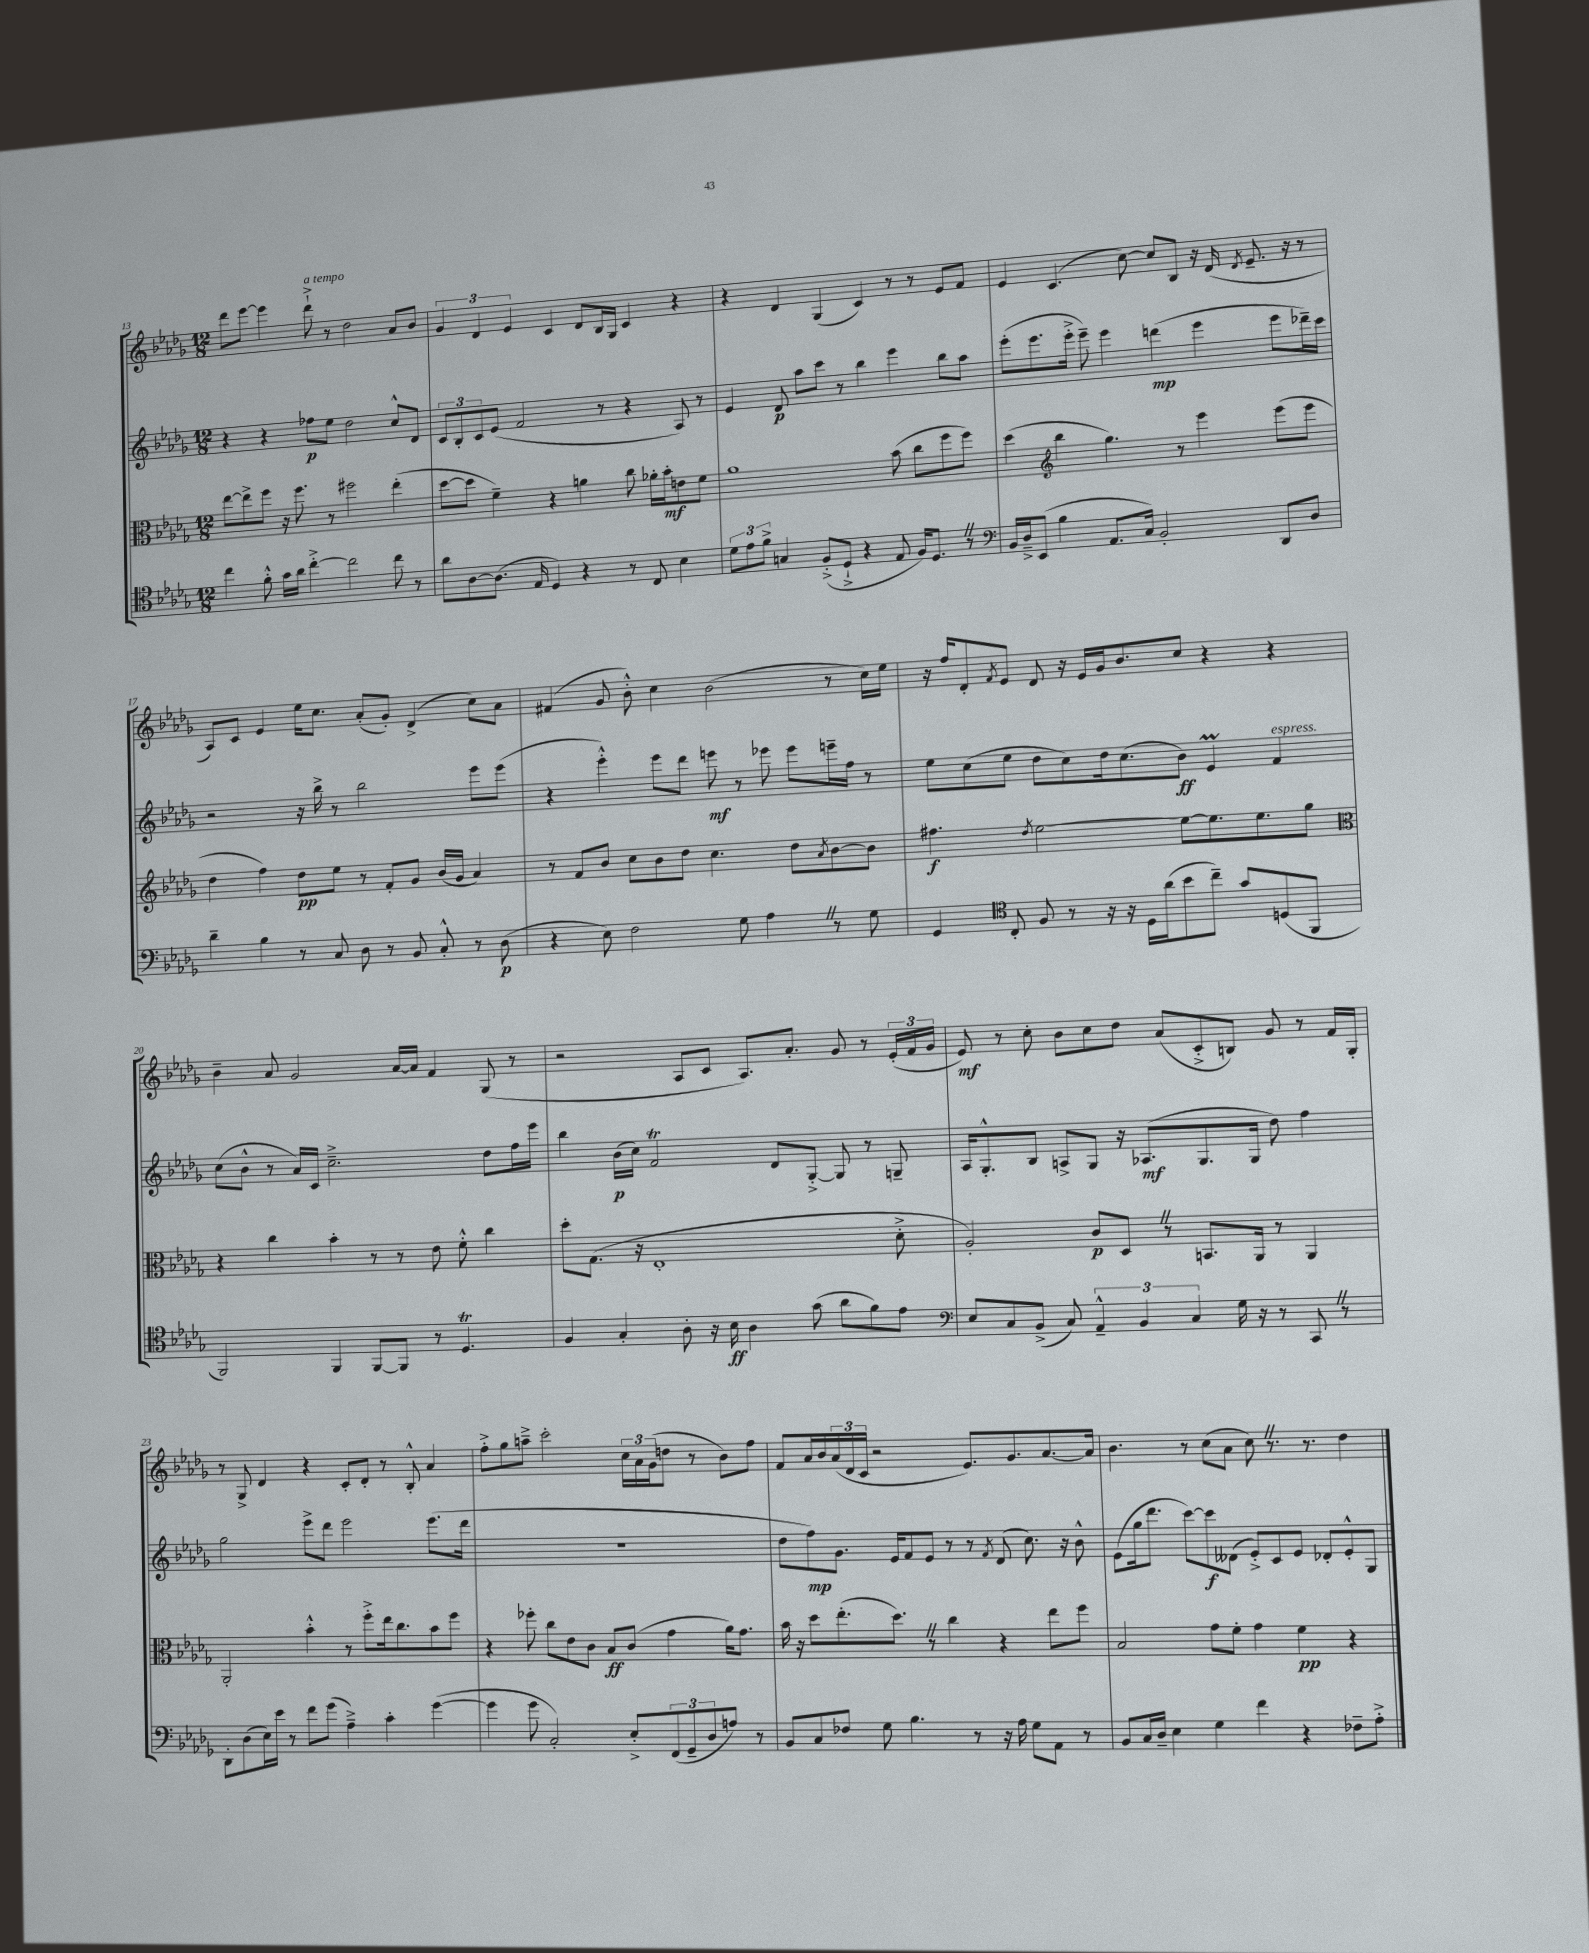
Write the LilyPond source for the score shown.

<<
\new StaffGroup <<
\new Staff = "s0" {
    \clef treble \key des \major \numericTimeSignature \time 12/8
    des'''8 ees'''8~ ees'''4 des'''8-!->^\markup { \italic "a tempo" } r8 des''2 aes'8 bes'8 |
    \tuplet 3/2 { ges'4 des'4 ees'4 } c'4 des'8 bes16 ges16 c'4 r4 |
    r4 des'4 ges4( c'4) r8 r8 ees'8 f'8 |
    ees'4 c'4.( c''8~) c''8 bes8 r16 des'16( \acciaccatura { des'8 } ees'8.-- r16 r8 |
    aes8) c'8 ees'4 ees''16 c''8. aes'8-.( ges'8-.) des'4->( c''8) aes'8 |
    fis'4( ges'8 bes'8-.-^) c''4 bes'2( r8 c''16) ees''16 |
    r16 f''16 des'8-. \acciaccatura { f'8 } ees'8 des'8 r16 ees'16 ges'16 bes'8. c''8 r4 r4 |
    bes'4-- aes'8 ges'2 aes'16~ aes'16 f'4 ges8( r8 |
    r2 aes8 c'8 aes8.) aes'8.-. ges'8 r8 \tuplet 3/2 { ees'16-.( f'16 ges'16 } |
    ees'8\mf) r8 c''8-. bes'8 c''8 des''8 aes'8( c'8-.-> b8) ges'8 r8 f'16 ges16-. |
    r8 ges8-> des'4 r4 c'8-. des'8-. r8 bes8-.-^ aes'4 |
    f''8-.-> ges''8 a''8---> c'''2-. \tuplet 3/2 { c''16 aes'16 ges'16( } d''8 r8 bes'8) f''8 |
    f'8 aes'16 bes'16 \tuplet 3/2 { aes'16( des'16 c'16 } r2 ees'8.) ges'8. aes'8.~ aes'16 |
    bes'4. r8 c''8( aes'8 c''8) \once \override BreathingSign.text = \markup { \musicglyph "scripts.caesura.straight" } \breathe r8. r8. des''4 \bar "|." |
}
\new Staff = "s1" {
    \clef treble \key des \major \numericTimeSignature \time 12/8
    r4 r4 fes''8\p ees''8 des''2 c''8-^ des'8 |
    \tuplet 3/2 { c'8 bes8-. c'8 } ees'8( f'2 r8 r4 aes8) r8 |
    ees'4 des'8\p aes''8 c'''8 r8 bes''4 ees'''4 bes''8 aes''8 |
    ees'''8-.( ees'''8. ees'''16-.-> ees'''8--) ees'''4 d'''4\mp( ees'''4 ees'''8 des'''16--) c'''16 |
    r2 r16 bes''16-> r8 bes''2 ees'''8 ees'''8( |
    r4 ees'''4-.-^) ees'''8 des'''8 e'''8\mf r8 ees'''8 ees'''8 e'''16-- f''16 r8 |
    ees''8 c''8( ees''8 des''8 c''8) des''16 c''8.( bes'8\ff) ees'4\prall f'4^\markup { \italic "espress." } |
    c''8( bes'8-^ r8 aes'16) c'16 c''2.---> des''8 f''16 ees'''16 |
    bes''4 bes'16\p( c''16) f'2\trill des'8 ges8~-.-> ges8 r8 g8-- |
    aes16 ges8.-.-^ bes8 a8-> ges8 r16 aes8.\mf( ges8. ges16 des''8) f''4 |
    ges''2 ees'''8-> des'''8 ees'''2 ees'''8.( des'''16 |
    R1. |
    des''8 f''8\mp) ges'8. ees'16 f'8 ees'8 r8 r8 \acciaccatura { f'8 } des'8( c''8.) r16 bes'8-^ |
    ees'8( ges''16 des'''8. c'''8~) c'''8\f deses'8( ees'8-.->) c'8 ees'8 des'8-. ees'8-.-^ ges8 \bar "|." |
}
\new Staff = "s2" {
    \clef alto \key des \major \numericTimeSignature \time 12/8
    ees''8~ ees''8-> f''8 r16 f''8. r8 fis''2 ees''4-.( |
    des''8~ des''8 f'4--) r4 a'4 c''8 aes'16-. bes'16-.\mf e'8 f'8 |
    aes'1 bes'8( c''8 f''8 f''8) |
    des''4( \clef treble bes''4 ges''4.) r8 ees'''4 ees'''8( ees'''8 |
    des''4 f''4) des''8\pp ees''8 r8 f'8-. ges'8 bes'16( ges'16 aes'4) |
    r8 f'8 bes'8 c''8 bes'8 des''8 c''4. des''8 \acciaccatura { aes'8 } bes'8~ bes'8 |
    fis''4.\f \acciaccatura { des''8 } ees''2~ ees''8~ ees''8. ees''8. ges''8 |
    \clef alto r4 c''4 bes'4-. r8 r8 ees'8 f'8-.-^ c''4 |
    des''8-. ges8.( r16 ees1-. des'8-.-> |
    aes2-.) c'8\p des8 \once \override BreathingSign.text = \markup { \musicglyph "scripts.caesura.straight" } \breathe r8 b,8. aes,16 r8 aes,4 |
    aes,2-. bes'4-.-^ r8 f''8-.-> ees''16 c''8. bes'8 f''8 |
    r4 fes''8-. c''8 ees'8 c'8 bes8\ff c'8( ges'4 aes'16) ges'8. |
    bes'16 r16 des''8 ees''8.-.( des''8.) \once \override BreathingSign.text = \markup { \musicglyph "scripts.caesura.straight" } \breathe r8 c''4 r4 ees''8 f''8 |
    bes2 ges'8 f'8-. ges'4 f'4\pp r4 \bar "|." |
}
\new Staff = "s3" {
    \clef tenor \key des \major \numericTimeSignature \time 12/8
    c''4 f'8-.-^ ges'16 aes'16 c''4~-.-> c''2 c''8 r8 |
    aes'8 aes8~ aes8.( ees16 des4) r4 r8 c8 bes4 |
    \tuplet 3/2 { des'8 ees'8 f'8-> } g4 f8-.->( des8-!-> r4 ees8 f16) des8. \once \override BreathingSign.text = \markup { \musicglyph "scripts.caesura.straight" } \breathe r8 |
    \clef bass bes,16 des16---> ees,8( bes4 aes,8. c16) bes,2-. des,8 des8 |
    des'4-- bes4 r8 c8 des8 r8 bes,8 c8-.-^ r8 des8\p( |
    r4 ees8) f2 ges8 aes4 \once \override BreathingSign.text = \markup { \musicglyph "scripts.caesura.straight" } \breathe r8 ges8 |
    ges,4 \clef tenor c8-. f8 r8 r16 r16 des16 aes'16( bes'8 c''8--) ges'8 d8( f,8 |
    f,2) f,4 f,8~ f,8 r8 des4.\trill |
    f4 ges4-. aes8-. r16 bes16\ff aes4 ges'8( aes'8 f'8) ees'8 |
    \clef bass ees8 c8 bes,8->( c8) \tuplet 3/2 { aes,4---^ bes,4 c4 } ges16 r16 r8 c,8 \once \override BreathingSign.text = \markup { \musicglyph "scripts.caesura.straight" } \breathe r8 |
    des,8-. des8( ees16) ees'16 r8 f'8 ges'8( aes4--->) c'4-. ges'4~( |
    ges'4 ges'8 c2-.) ees8-.-> \tuplet 3/2 { f,8( ges,8-- des8 } a8) r8 |
    bes,8 c8 fes8 ges8 bes4. r8 r16 aes16 ges8 aes,8 r8 |
    bes,8 c16 des16-- ees4 ges4 f'4 r4 fes8-- aes8-.-> \bar "|." |
}
>>
>>
\layout { \context { \Score currentBarNumber = #13 } }
